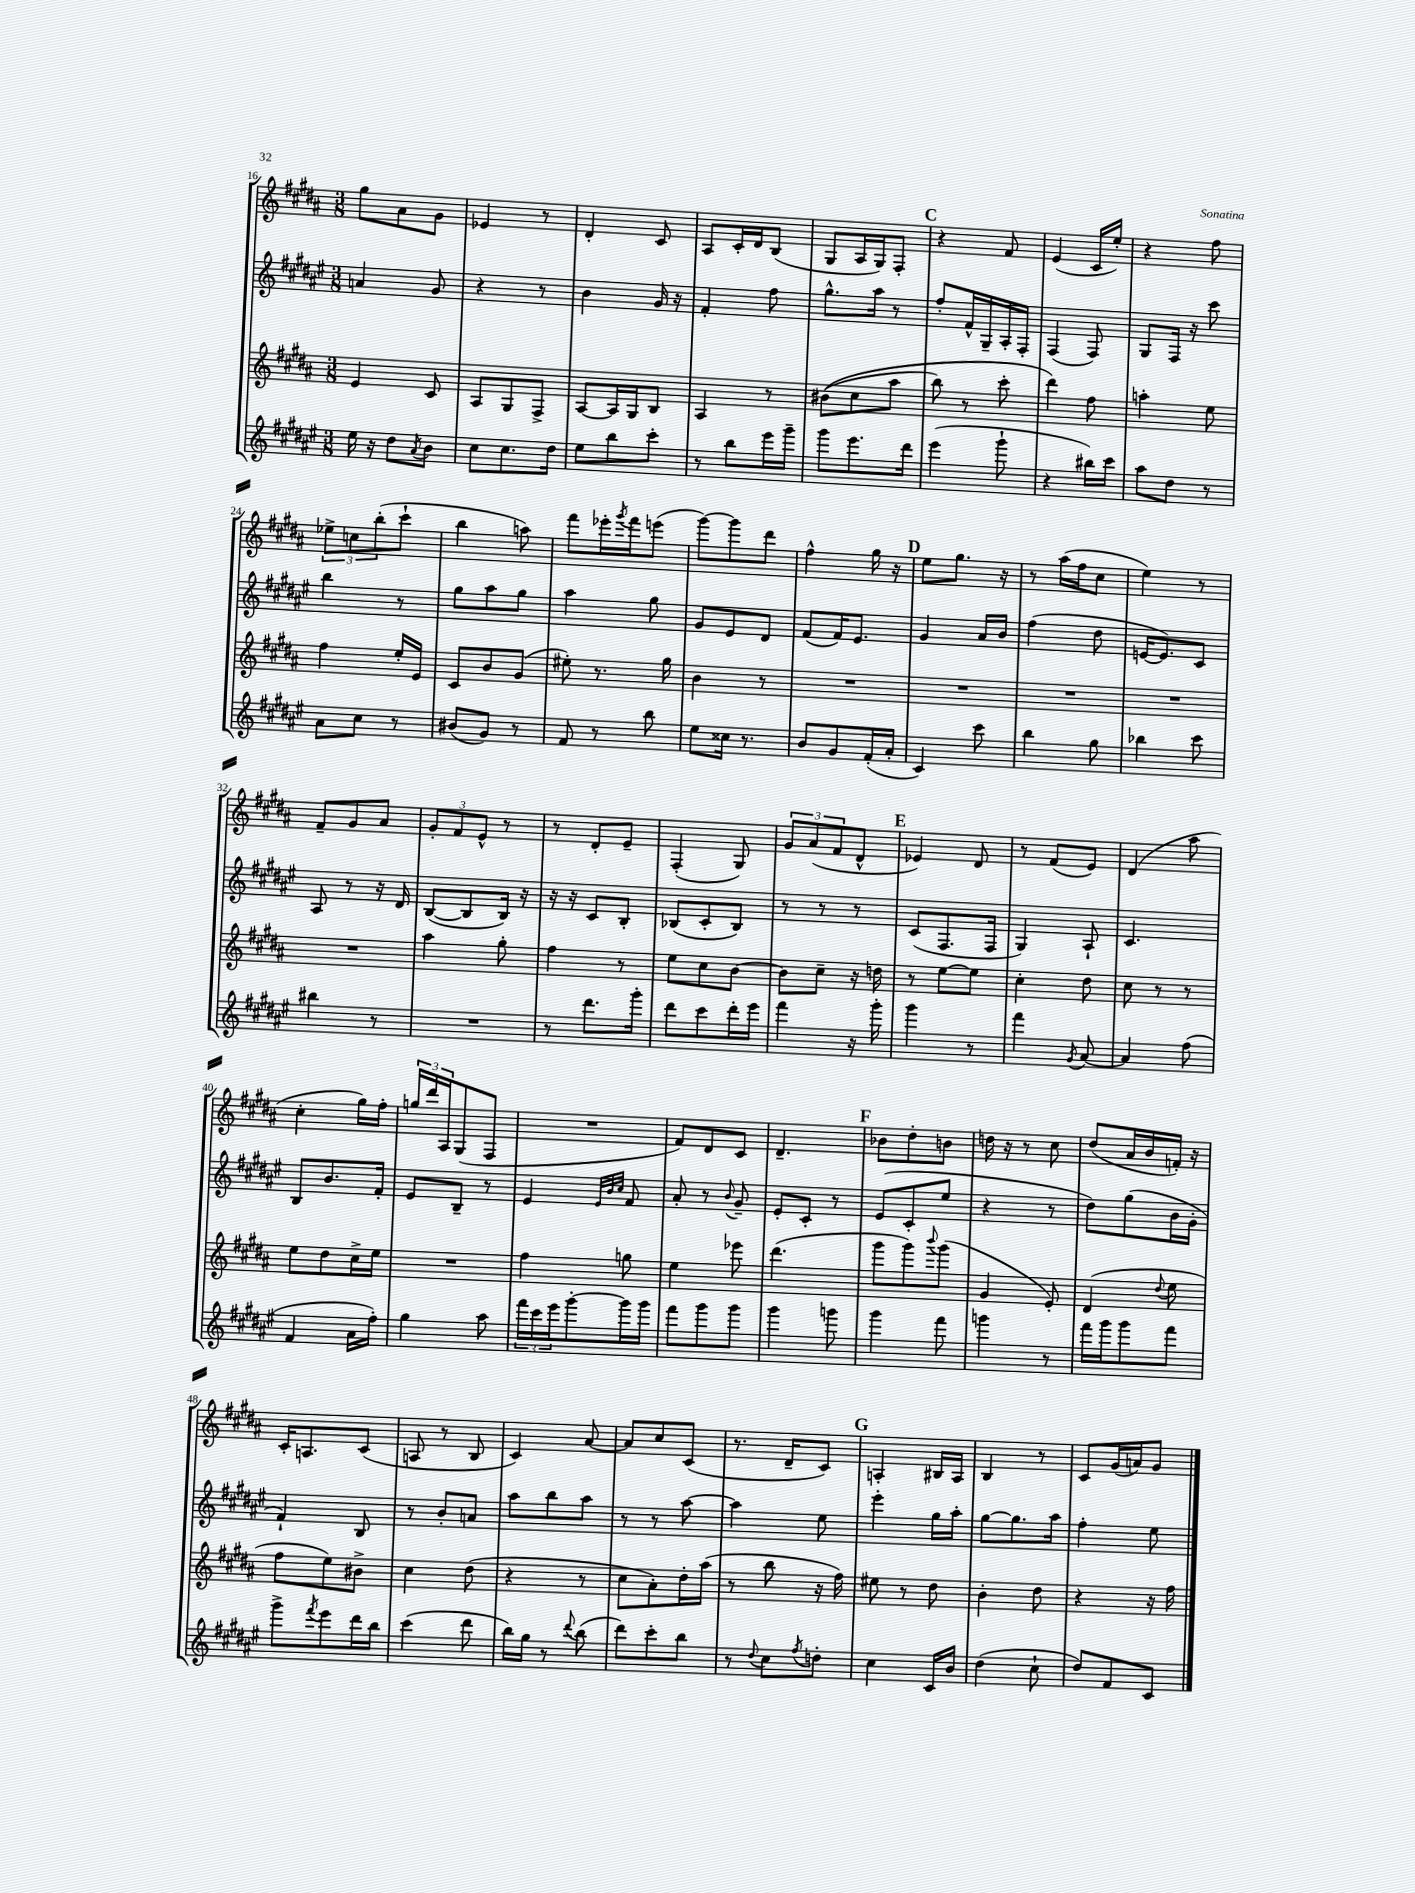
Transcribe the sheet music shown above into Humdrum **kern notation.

**kern	**kern	**kern	**kern
*staff4	*staff3	*staff2	*staff1
*clefG2	*clefG2	*clefG2	*clefG2
*k[f#c#g#d#a#e#]	*k[f#c#g#d#a#]	*k[f#c#g#d#a#e#]	*k[f#c#g#d#a#]
*M3/8	*M3/8	*M3/8	*M3/8
16ee#	4e	4a	8gg#
16r	.	.	.
8dd#	.	.	8a#
8qa#	.	.	.
8b	8c#	8g#	8g#
=	=	=	=
8cc#	8A#	4r	4e-
8.cc#	8G#	.	.
.	8F#^	8r	8r
16dd#	.	.	.
=	=	=	=
8ee#	[8A#	4b	4d#'
8bb	16A#]	.	.
.	16G#	.	.
8ccc#'	8B	16g#	8c#
.	.	16r	.
=	=	=	=
8r	4A#	4f#'	8A#
8bb	.	.	16c#'
.	.	.	16d#
16eee#	8r	8ff#	(8B
16ggg#~	.	.	.
=	=	=	=
8ggg#	&((8b#	8.gg#^^	8G#
8.eee#	8cc#	.	16A#
.	.	16aa#	16G#)
.	8aa#	8r	8F#'
16ddd#	.	.	.
=	=	=	=
(4eee#	8bb)	8ff#'	4r
.	8r	16f#^^	.
.	.	16G#~	.
8ggg#`	8ccc#'	16A#'	8f#
.	.	16F#'	.
=	=	=	=
4r	4ddd#&)	(4F#	(4e
16bb#)	8ff#	8F#)	16c#
16ccc#	.	.	16ee')
=	=	=	=
8aa#	4aa'	8G#	4r
8dd#	.	16F#	.
.	.	16r	.
8r	8ee	8ccc#	8ff#
=	=	=	=
8a#	4ff#	4bb	12ee-^
.	.	.	12cc
8cc#	.	.	.
.	.	.	(12bb'
8r	16ee'	8r	8ccc#`
.	16e	.	.
=	=	=	=
(8b#	8c#	8gg#	4bb
8g#)	8b	8aa#	.
8r	(8g#	8gg#	8aa)
=	=	=	=
8f#	8ee#')	4aa#	8fff#
8r	8.r	.	16eee-'
.	.	.	8qggg#
.	.	.	16fff#
8bb	.	8gg#	(8eee
.	16gg#	.	.
=	=	=	=
8ee#	4b	8g#	[8ggg#)
16cc##	.	8e#	8ggg#]
8.r	.	.	.
.	8r	8d#	8ddd#
=	=	=	=
8b	4.r	(8f#	4ff#^^
8g#	.	16f#)	.
.	.	8.e#	.
(16f#'	.	.	16gg#
16a#'	.	.	16r
=	=	=	=
4c#)	4.r	4g#	8ee
.	.	.	8.gg#
8ccc#	.	16a#	.
.	.	16b	16r
=	=	=	=
4bb	4.r	(4ff#	8r
.	.	.	(16aa#
.	.	.	16ff#
8gg#	.	8dd#	8cc#
=	=	=	=
4bb-	4.r	[16e	4ee)
.	.	8.e])	.
8ccc#	.	8c#	8r
=	=	=	=
4bb#	4.r	8A#	8f#~
.	.	8r	8g#
8r	.	16r	8a#
.	.	16d#	.
=	=	=	=
4.r	4aa#	([8B	12g#'
.	.	.	12f#
.	.	8B]	.
.	.	.	12e^^
.	8gg#'	16B)	8r
.	.	16r	.
=	=	=	=
8r	4ff#	16r	8r
.	.	16r	.
8.ddd#	.	8c#	8d#'
.	8r	8B'	8e~
16ggg#'	.	.	.
=	=	=	=
8ddd#	8ee	(8B-	(4F#'
8ccc#	8cc#	8c#'	.
16ddd#'	[8b	8B-)	8G#)
16eee#	.	.	.
=	=	=	=
4fff#	8b]	8r	12g#
.	.	.	(12a#
.	8cc#~	8r	.
.	.	.	12f#
16r	16r	8r	8d#^^
16ggg#'	16dd	.	.
=	=	=	=
4ggg#	8r	(8c#	4e-)
.	[8ee	8.F#	.
8r	8ee]	.	8d#
.	.	16F#	.
=	=	=	=
4fff#	4cc#'	4G#)	8r
.	.	.	(8f#
8qg#	.	.	.
[8a#	8dd#	8A#`	8e)
=	=	=	=
4a#]	8cc#	4.c#	(4d#
.	8r	.	.
(8ff#	8r	.	8aa#
=	=	=	=
4f#	8ee	8B	4cc#'
.	8dd#	8.b	.
16a#	16cc#^	.	16gg#)
16ff#')	16ee	16f#'	16ff#'
=	=	=	=
4gg#	4.r	8e#	24gg
.	.	.	24ddd#
.	.	.	24A#
.	.	8B~	(8G#
8aa#	.	8r	8F#
=	=	=	=
24fff#	4ff#	4e#	4.r
24ccc#	.	.	.
24eee#	.	.	.
[8ggg#'	.	.	.
.	.	32qqe#	.
.	.	32qqb	.
.	.	32qqcc#	.
16ggg#]	8gg	8f#	.
16ggg#	.	.	.
=	=	=	=
8fff#	4ee	8a#'	8f#)
8ggg#	.	8r	8d#
.	.	8qqb	.
8ggg#	8eee-	8g#~	8c#
=	=	=	=
4ggg#	(4.ddd#	8e#'	4.d#~
.	.	8c#'	.
8ggg	.	8r	.
=	=	=	=
4ggg#	8ggg#	(8e#	8b-
.	8ggg#)	8c#'	8dd#'
.	8qqbbb	.	.
8fff#	(8ggg#	8ee#	8b
=	=	=	=
4ggg	4g#	4r	16dd
.	.	.	16r
.	.	.	8r
8r	8e')	8r	8cc#
=	=	=	=
16fff#	(4d#	8dd#)	(8dd#
16ggg#	.	.	.
8ggg#	.	(8gg#	16a#
.	.	.	16b
.	8qqdd#	.	.
8fff#	8ee	16b	16f')
.	.	16g#'	16r
=	=	=	=
8ggg#^	8ff#	4f#`)	16c#'
.	.	.	8.A
8qfff#	.	.	.
8eee#	8ee)	.	.
16ddd#	8b#^	8B	(8c#
16bb	.	.	.
=	=	=	=
(4ccc#	4cc#	8r	8A
.	.	8b'	8r
8ddd#	(8dd#	8a	8B
=	=	=	=
16bb)	4r	8aa#	4c#)
16gg#	.	.	.
8r	.	8bb	.
8qqddd#	.	.	.
(8bb	8r	8aa#	[8a#
=	=	=	=
8ddd#)	8cc#	8r	8a#]
8ccc#'	8a#')	8r	8cc#
8bb	16dd#'	[8aa#	(8c#
.	(16aa#	.	.
=	=	=	=
8r	8r	4aa#]	8.r
8qqdd#	.	.	.
8cc#	8bb	.	.
.	.	.	16d#~
8qff#	.	.	.
8dd'	16r	8ee#	8c#)
.	16ff#)	.	.
=	=	=	=
4cc#	8ee#	4eee#'	4A'
.	8r	.	.
16c#	8dd#	16gg#	16B#
16b	.	16aa#'	16A
=	=	=	=
(4dd#	4b'	[8gg#	4B
.	.	8.gg#]	.
8cc#`	8dd#	.	8r
.	.	16aa#	.
=	=	=	=
8dd#)	4r	4ff#'	8c#
8f#	.	.	(16g#
.	.	.	16a)
8c#	16r	8ee#	8g#
.	16ff#	.	.
==	==	==	==
*-	*-	*-	*-
